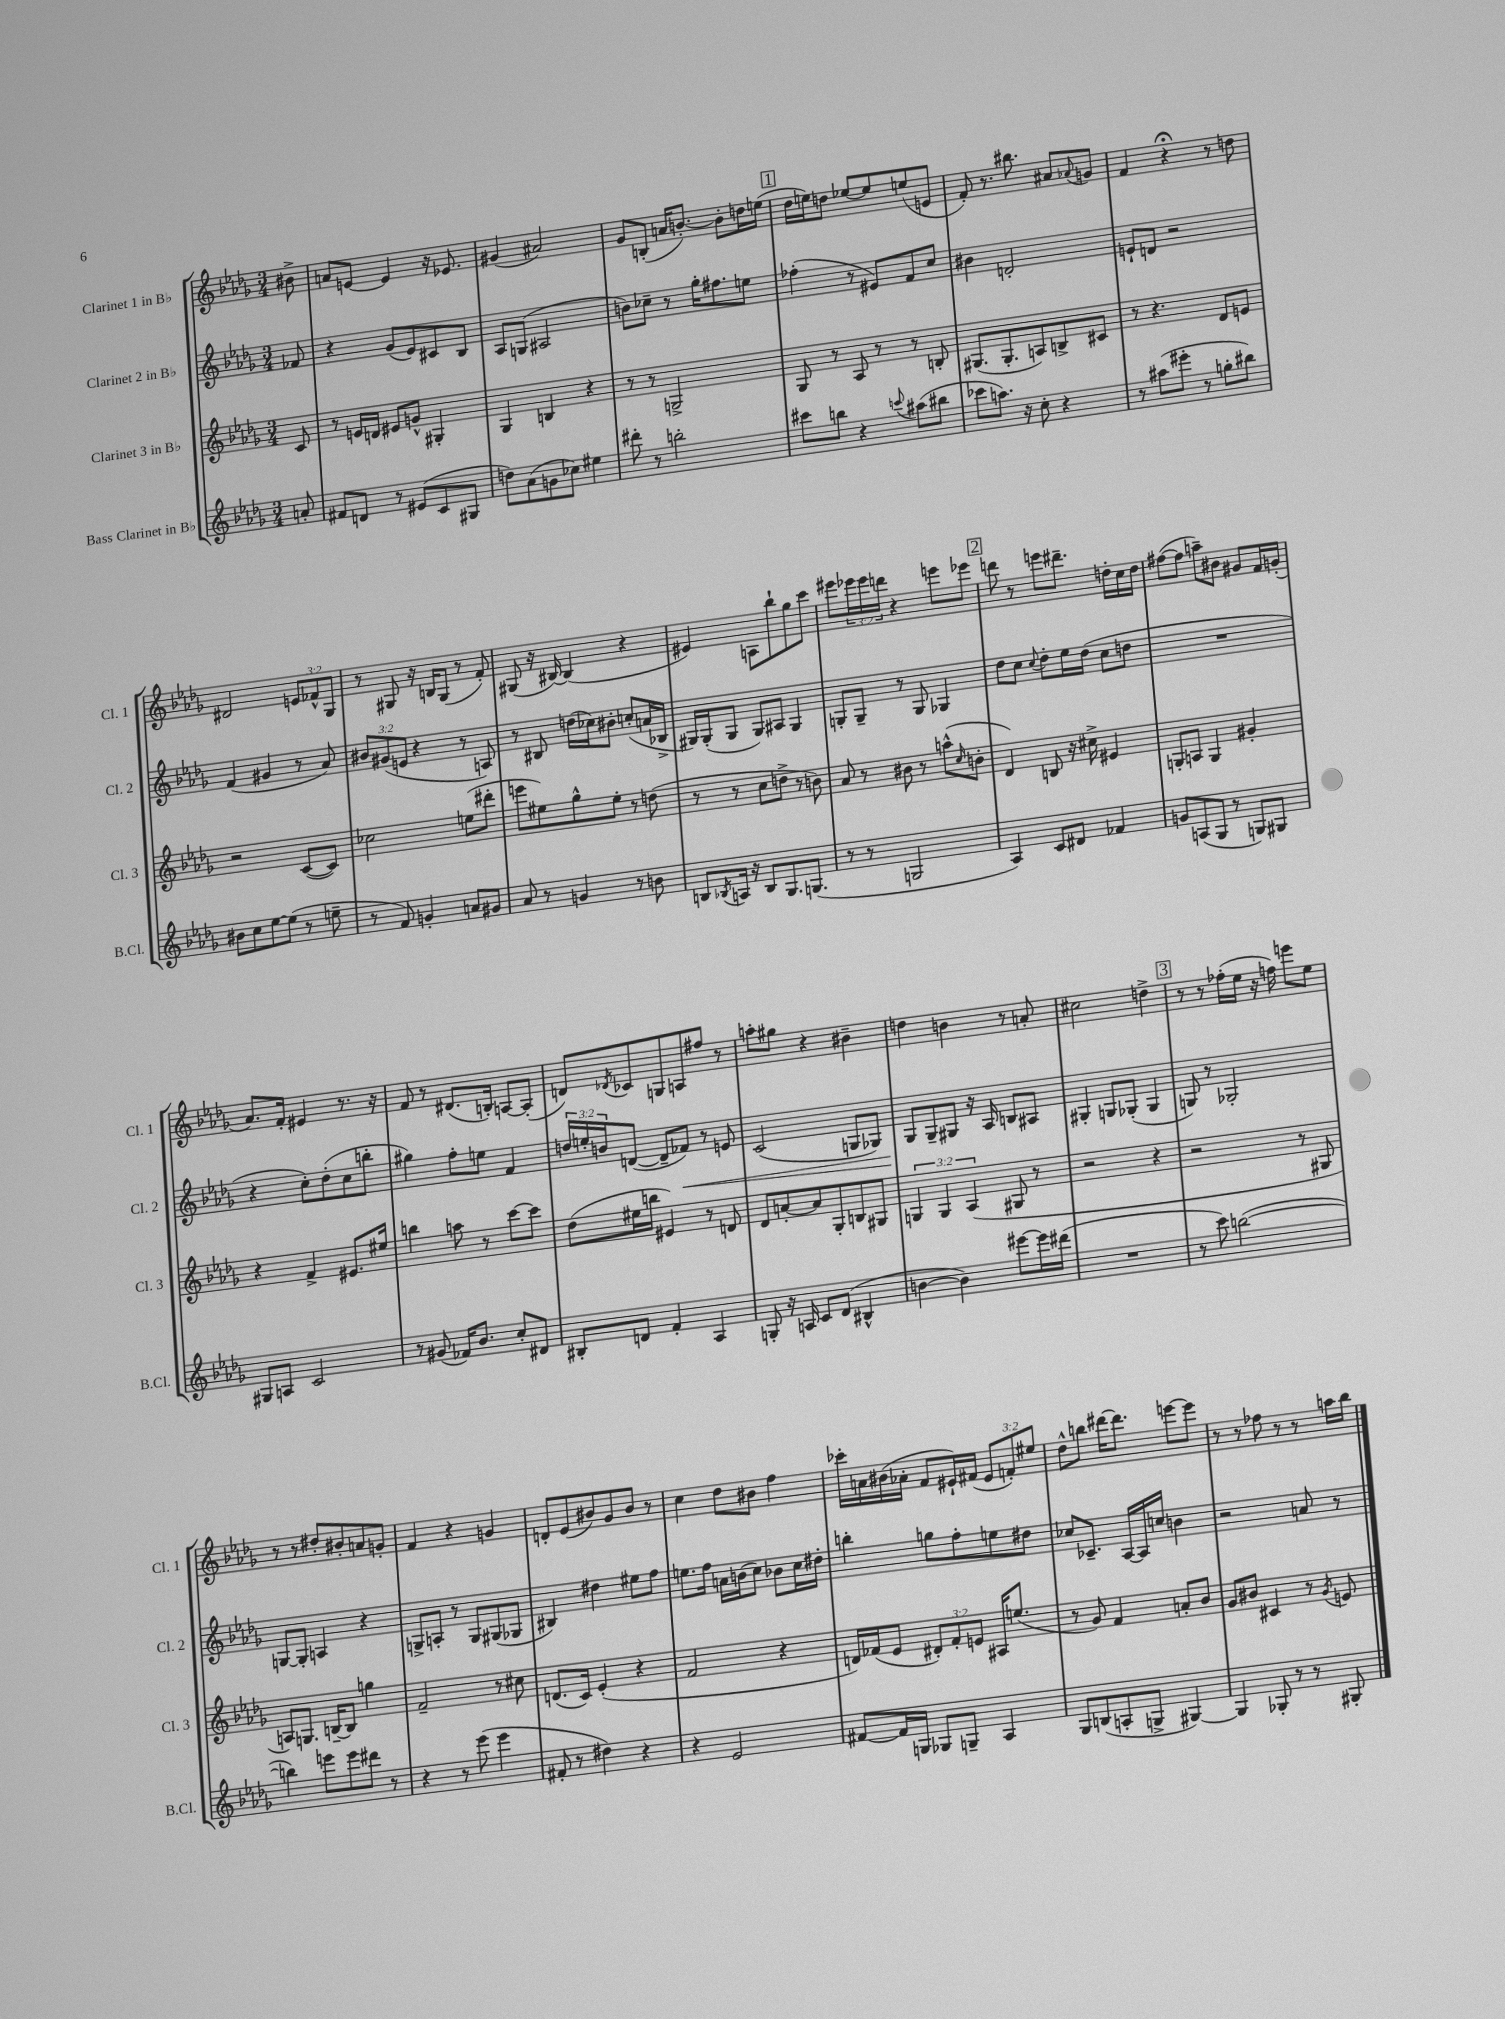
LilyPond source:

<<
\new StaffGroup <<
\new Staff = "s0" \with { instrumentName = "Clarinet 1 in Bb" shortInstrumentName = "Cl. 1" } {
    \clef treble \key des \major \numericTimeSignature \time 3/4 \override Staff.TupletNumber.text = #tuplet-number::calc-fraction-text \partial 8
    bis'8-> |
    a'8 e'8~ e'4 r16 ees'8. |
    gis'4( ais'2) |
    ges'8 b8-.( a'16 b'8.~-.) b'8-. d''16 e''16( |
    \mark \markup { \box "1" } des''16 e''16) d''8 ees''8~ ees''8 e''8( e'8 |
    f'8-.) r8. bis''8. ais'8 \appoggiatura { aes'8 } g'8 |
    f'4 r4\fermata r8 d''8 |
    dis'2 \tuplet 3/2 { e'8 fes'8-^ ges8 } |
    r8 gis8 r16 b16 gis8( r8 f'8-.) |
    gis8( r16 bis16~) bis4( r4 |
    eis'4) a8 bes''8-! ges''8 c'''8 |
    eis'''8 \tuplet 3/2 { ees'''16 ees'''16 d'''16 } r4 e'''8 ees'''8 |
    \mark \markup { \box "2" } d'''8 r8 e'''8 dis'''8.-- d''16-. c''16 d''16 |
    fis''8~( fis''8 a''8--) bis'8 gis'8 f'16 g'16-.( |
    aes'8.) f'16-. eis'4 r8. r16 |
    f'8 r8 dis'8.( b16-.) a8~ a8-.( |
    d'8) \acciaccatura { des'8 } ces'8 g8 a8 fis''8 r8 |
    a''8-. gis''8 r4 bis'4-- |
    d''4 b'4 r8 a'8-. |
    cis''2 d''4-> |
    \mark \markup { \box "3" } r8 r8 fes''16-.( ees''16 r16 f''16) e'''8 ees''8 |
    r8 r8 dis''8-. bis'8-. a'8 g'8-. |
    f'4 r4 g'4 |
    d'8-. ees'8( bis'8) ges'8 bis'8 r8 |
    c''4 des''8 bis'8 f''4 |
    ces'''16-. a'16 bis'16( aes'16-. f'8 eis'16-!) fis'16( \tuplet 3/2 { eis'8 f'8-.) eis''8 } |
    des''8-^ b''8 dis'''16~ dis'''8. e'''8~ e'''8 |
    r8 r8 fes''8 r8 r8 a''16 bes''16 \bar "|." |
}
\new Staff = "s1" \with { instrumentName = "Clarinet 2 in Bb" shortInstrumentName = "Cl. 2" } {
    \clef treble \key des \major \numericTimeSignature \time 3/4 \override Staff.TupletNumber.text = #tuplet-number::calc-fraction-text \partial 8
    fes'8 |
    r4 ges'8( ees'8) cis'8 bes8 |
    aes8 g8( ais2 |
    b'8) ces''8-- r8 ges''16-. fis''8. e''8 |
    \mark \markup { \box "1" } fes''4-.( r8 eis'8) f'8 c''8 |
    bis'4 d'2-. |
    e'8-! d'8 r2 |
    f'4( gis'4 r8 aes'8) |
    \tuplet 3/2 { bis'8 gis'8( e'8 } r4 r8 a8) |
    r8 bis8 d''16( ces''16) bis'8-. c''8-.( a'16 bes16-> |
    gis16) gis16-.( gis8 gis8) ais8 gis4 |
    g8-. g8-- r8 g8 ges4 |
    \mark \markup { \box "2" } des''8 c''8 \appoggiatura { c''8 } des''8-. ees''16 des''16( c''8 d''8 |
    R2. |
    r4 c''8-.) des''8-.( c''8 b''8-. |
    gis''4) f''8-. e''8 f'4 |
    \tuplet 3/2 { d''16 e''16-. b'16 } d'8~( d'8-- fes'8\<) r8 e'8 |
    c'2( g8 ges8) |
    ges8\! ges8-- gis8 r16 aes16 b8 ais8 |
    gis4-. g8 ges8-.( ges4 |
    \mark \markup { \box "3" } g8) r8 ges2-. |
    g8~ g8-. a4 r4 |
    g8-> a8-. r8 g8 gis8( ges8 |
    bis4) dis''4 eis''8 f''8 |
    e''8. f''16 a'16 b'16( c''8) bes'8 c''16 dis''16-. |
    b''4-. g''8 f''8-. e''8 dis''8 |
    ces''8 ces'8.-- aes16~ aes16 c''16 b'4 |
    r2 a'8 r8 \bar "|." |
}
\new Staff = "s2" \with { instrumentName = "Clarinet 3 in Bb" shortInstrumentName = "Cl. 3" } {
    \clef treble \key des \major \numericTimeSignature \time 3/4 \override Staff.TupletNumber.text = #tuplet-number::calc-fraction-text \partial 8
    c'8 |
    r8 e'16 d'16 eis'8 g'8-^ gis4-. |
    ges4 b4 r4 |
    r8 r8 g2-> |
    \mark \markup { \box "1" } ges8 r8 aes8 r8 r8 b8-. |
    gis8.( gis8.-. a8) b8-> cis'8 |
    r8 r4. des'8 e'8 |
    r2 c'8~( c'8) |
    ces''2 e''8( dis'''8-. |
    e'''8 eis''8) ges''8-^ eis''8-. r8 d''8( |
    r8 r8 c''8 d''8-> r8 b'8) |
    aes'8 r8 bis'8 r8 a''8-^( \grace { c''16 } b'8-. |
    \mark \markup { \box "2" } des'4) b8 r16 cis''16-> eis'4 |
    g8-. a8 g4 gis'4-. |
    r4 f'4-> eis'8. eis''16 |
    b''4 a''8 r8 c'''8~ c'''8 |
    des''8( eis''16 b''16 eis'4) r8 d'8 |
    des'8 a'8~-. a'8 ges8-. b8 gis8 |
    \tuplet 3/2 { g4 g4 aes4( } gis8 r8 |
    r2 r4 |
    \mark \markup { \box "3" } r2 r8 gis8 |
    a8) g8. b16~-- b8 g''4 |
    f'2-- r8 cis''8 |
    d'8.( c'16) ees'4-.( r4 |
    f'2 r4 |
    d'16) fes'16( ees'8 \tuplet 3/2 { dis'8-.) fes'8-. e'8 } ais16 e''8.( |
    r8 ges'8) f'4 a'8-. bes'8 |
    ges'8 bis'8 cis'4 r8 \acciaccatura { ges'8 } e'8 \bar "|." |
}
\new Staff = "s3" \with { instrumentName = "Bass Clarinet in Bb" shortInstrumentName = "B.Cl." } {
    \clef treble \key des \major \numericTimeSignature \time 3/4 \partial 8
    a'8-. |
    fis'8 d'8 r8 eis'8( c'8 gis8 |
    d''8) aes'8( g'8 ces''8) eis''4 |
    dis'''8-. r8 b''2-. |
    \mark \markup { \box "1" } cis'''8 b''8 r4 \appoggiatura { c'''8 } ais''8( bis''8 |
    ces'''8 a''8.) r16 c''8-. r4 |
    r8 ais''8( eis'''8-. r8 g''8-. bis''8) |
    bis'8 c''8 ees''8~ ees''8( r8 e''8-- |
    r8 f'8) g'4-. a'8 gis'8 |
    aes'8 r8 g'4 r8 b'8 |
    b8 \acciaccatura { bes8 } a16 r16 bes8 ges8. g8.( |
    r8 r8 g2 |
    \mark \markup { \box "2" } aes4) c'8 dis'8 fes'4 |
    g'8 a8( ges8 r8 g8) gis8 |
    gis8 a8 c'2 |
    r8 gis'8( fes'16) bes'8. c''8-. dis'8 |
    bis8-. d'8 f'4-. aes4 |
    g8-. r16 a16 c'8 des'8( bis4-^ |
    b'4~ b'4) eis'''8~ eis'''16 dis'''16( |
    R2. |
    \mark \markup { \box "3" } r8 c'''8) b''2~( |
    b''4) e'''8 e'''8 dis'''8 r8 |
    r4 r8 ees'''8( ees'''4 |
    fis'8-. r8 dis''4) r4 |
    r4 ees'2 |
    fis'8~ fis'16 g16 ges8 g8-- aes4 |
    ges8 b8( a8-. g8-> gis4~) |
    gis4 ges8-. r8 r8 gis8-. \bar "|." |
}
>>
>>
\layout { \context { \Score \remove "Bar_number_engraver" } }
